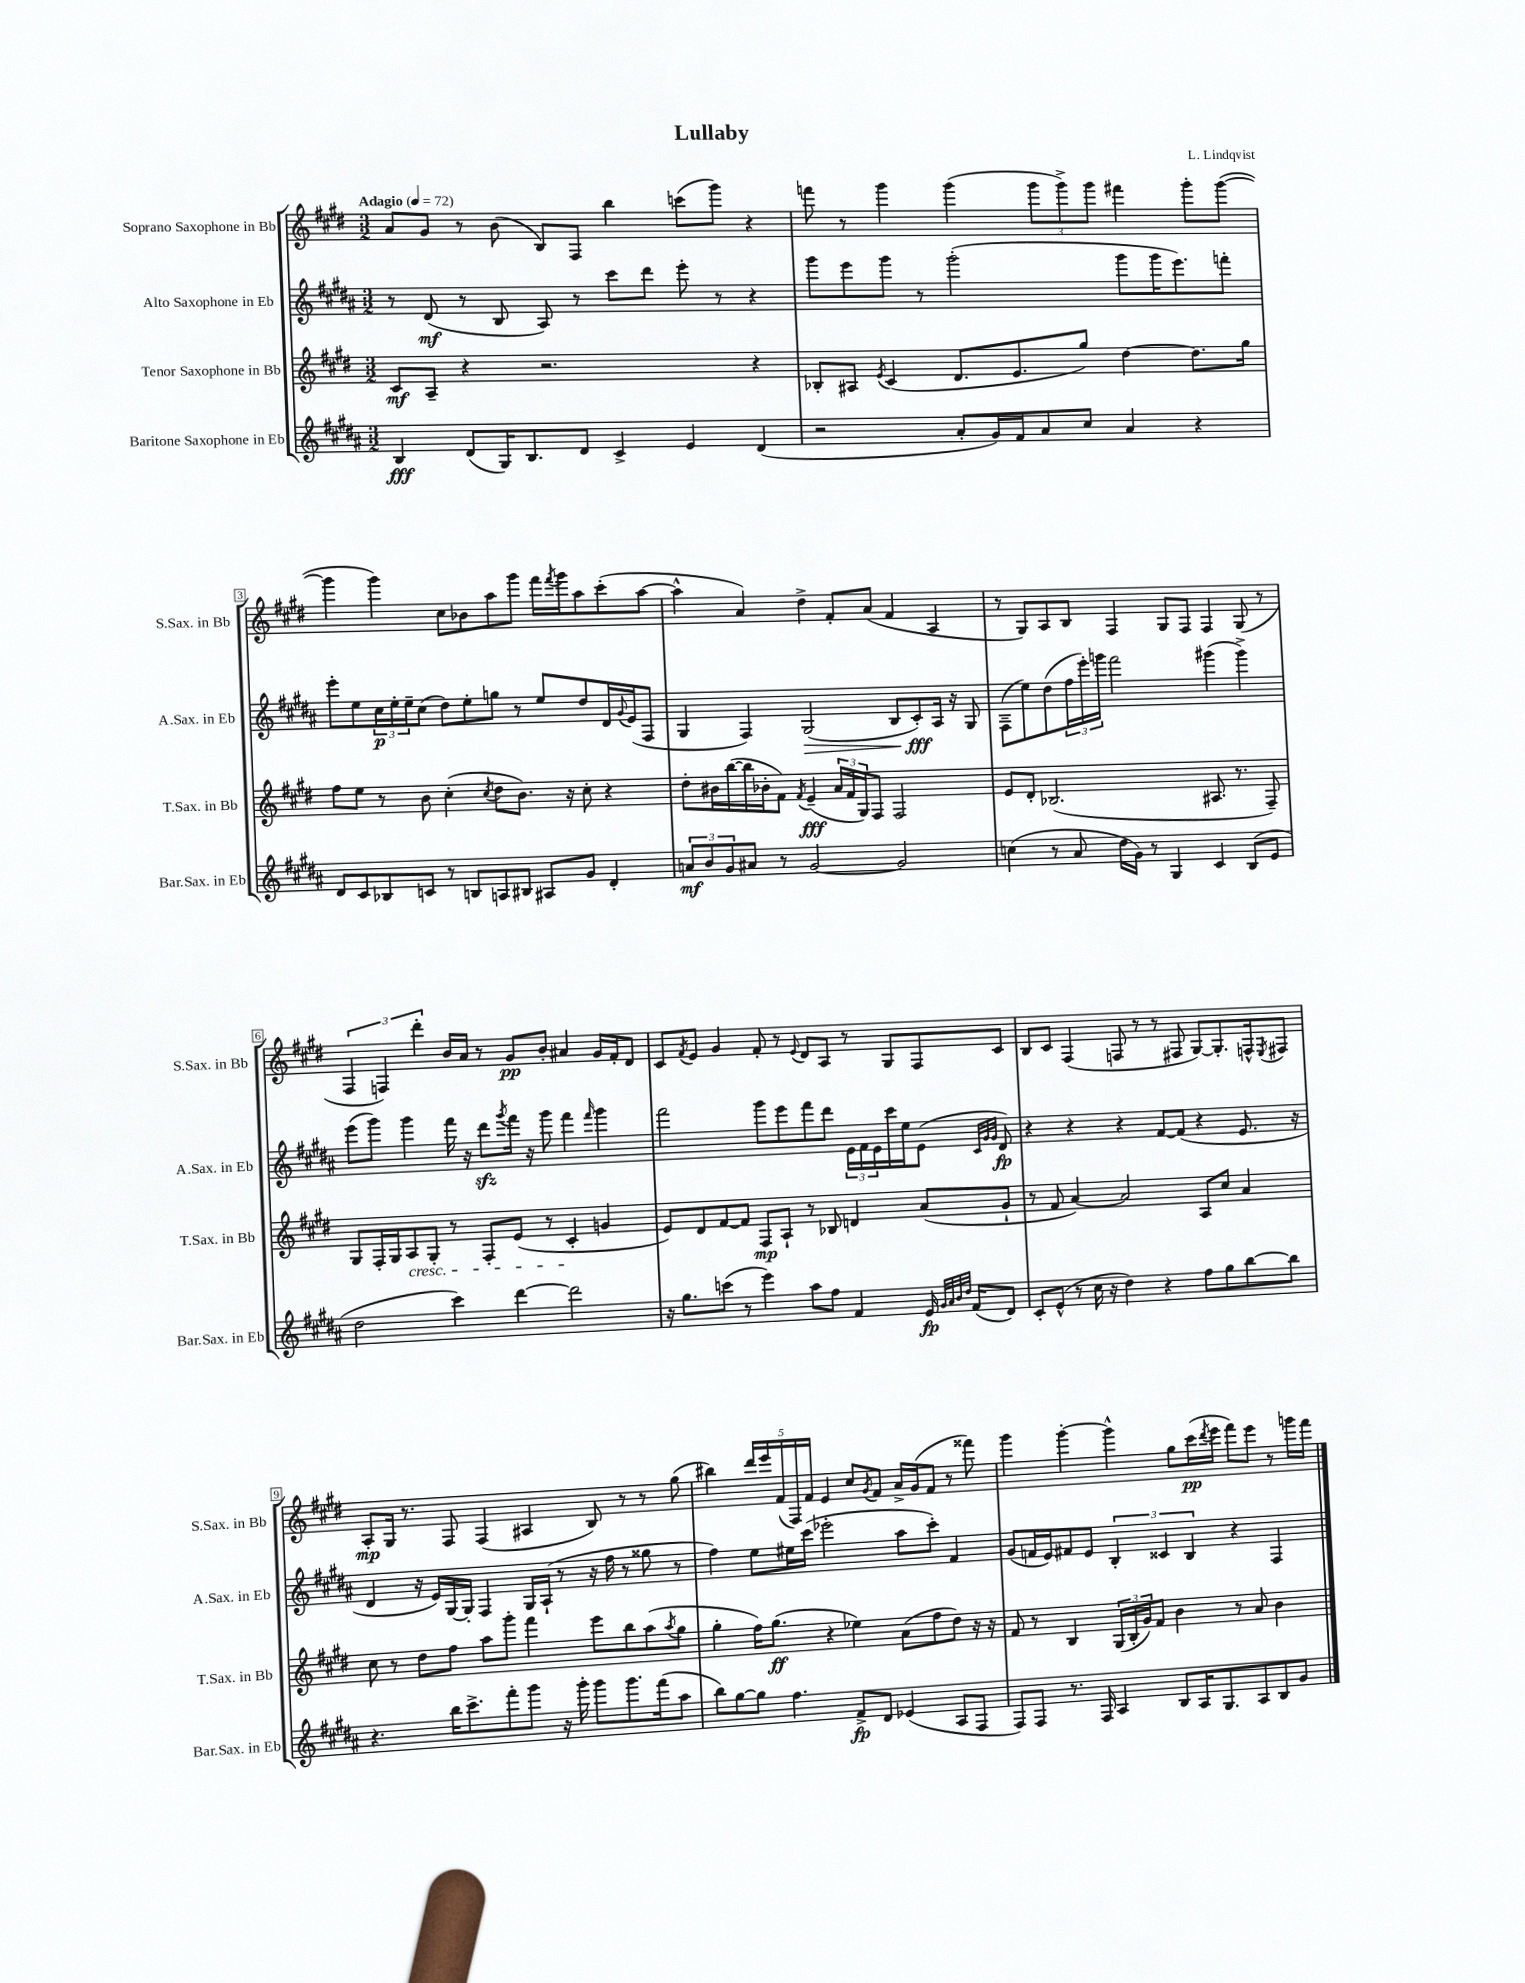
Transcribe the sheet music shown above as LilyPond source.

\header { title = "Lullaby" composer = "L. Lindqvist" }
<<
\new StaffGroup <<
\new Staff = "s0" \with { instrumentName = "Soprano Saxophone in Bb" shortInstrumentName = "S.Sax. in Bb" } {
    \clef treble \key e \major \numericTimeSignature \time 3/2 \tempo "Adagio" 4 = 72
    a'8 gis'8 r8 b'8( b8) fis8 b''4 c'''8( gis'''8) r4 |
    f'''8 r8 gis'''4 gis'''4( \tuplet 3/2 { gis'''8 gis'''8->) gis'''8 } fis'''4 gis'''8-. gis'''8~( |
    gis'''4 gis'''4) cis''8 bes'8 a''8 gis'''8 fis'''16 \acciaccatura { fis'''8 } gis'''16 a''8 cis'''8-.( a''8~ |
    a''4-^ a'4) dis''4-> fis'8-. a'8( fis'4 a4 |
    r8 gis8) a8 b8 fis4 gis8 fis8 fis4 gis8( r8 |
    \tuplet 3/2 { fis4 f4) dis'''4-. } b'16 a'16 r8 gis'8\pp b'8-. ais'4 gis'16 fis'16-. dis'8 |
    cis'8 \acciaccatura { fis'8 } e'8 gis'4 fis'8-. r8 \appoggiatura { e'8 } dis'8 a8 r8 gis8 fis8 cis'8 |
    b8 cis'8 fis4( f8 r8 r8 fis8 gis8~) gis8.-. f16-^ \acciaccatura { e8 } fis8 |
    a8-.\mp gis16 r8. fis8 fis4( ais4 b8) r8 r8 gis''8( |
    bis''4) \tuplet 5/4 { dis'''16 e'''16 fis'16( fis16) fis'16 } e'4 cis''8 \acciaccatura { gis'8 } fis'8 a'16-> gis'16( fis'8 r8 fisis'''8) |
    gis'''4 gis'''4~-. gis'''4-^ gis''8 cis'''16\pp( \acciaccatura { dis'''8 } e'''16 fis'''8) e'''8 r8 g'''16 fis'''16 \bar "|." |
}
\new Staff = "s1" \with { instrumentName = "Alto Saxophone in Eb" shortInstrumentName = "A.Sax. in Eb" } {
    \clef treble \key b \major \numericTimeSignature \time 3/2
    r8 dis'8\mf( r8 b8 ais8) r8 cis'''8 dis'''8 e'''8-. r8 r4 |
    gis'''8 e'''8 gis'''8 r8 gis'''2-.( gis'''8 gis'''16 e'''8.) f'''8-. |
    e'''8-. e''8 \tuplet 3/2 { cis''16\p e''16-. e''16-- } cis''8( dis''8) e''8-. g''8 r8 e''8 dis''8 dis'16 \appoggiatura { gis'8 } e'16( fis8 |
    gis4 fis4) gis2\>( b8 cis'8-.\fff\!) ais16 r16 gis8 |
    fis8--( e''8) dis''8( \tuplet 3/2 { fis''16 e'''16-.) g'''16 } fis'''2 gis'''4( gis'''4->) |
    e'''8( gis'''8) gis'''4 fis'''16 r16 dis'''8\sfz \acciaccatura { gis'''8 } fis'''16 r16 gis'''8 fis'''4 \grace { fis'''16 } gis'''4 |
    fis'''2 gis'''8 e'''8 fis'''8 dis'''8 \tuplet 3/2 { e'16 fis'16 e'16 } cis'''16 e''16 e'8( \grace { cis'32 gis'32 gis'32 } dis'8\fp) |
    r4 r4 r4 fis'8~ fis'8( r4 e'8. r16 |
    dis'4 r16 e'16) gis16~ gis16-. fis4 gis16 ais16-!( r8 r16 fis''16 r8 gisis''8 r8 |
    fis''4) e''8 eis''16 cis'''16( ees'''2-. ais''8 cis'''8-.) fis'4 |
    gis'8( f'16 e'16) fis'8 e'8 \tuplet 3/2 { b4-. cisis'4 b4 } r4 fis4 \bar "|." |
}
\new Staff = "s2" \with { instrumentName = "Tenor Saxophone in Bb" shortInstrumentName = "T.Sax. in Bb" } {
    \clef treble \key e \major \numericTimeSignature \time 3/2
    cis'8\mf a8-- r4 r2. r4 |
    bes8-. ais8 \acciaccatura { e'8 } cis'4( dis'8. e'8. gis''8) dis''4~ dis''8. gis''16 |
    fis''8 e''8 r8 b'8 cis''4-.( \acciaccatura { cis''8 } dis''8 b'8.) r16 cis''8-. r4 |
    dis''8-. bis'16 b''16~( b''16 bes'16-. fis'8) \acciaccatura { fis'8 } e'4--\fff( \tuplet 3/2 { a'16 fis'16 gis16) } fis8 fis2 |
    e'8 dis'8-. bes2.( ais8. r8. fis8--) |
    gis8 fis16-. gis16 a8\cresc gis8-. r8 fis8-. e'8( r8 cis'4-.\! g'4 |
    e'8) dis'8 fis'8~ fis'8 fis8\mp a8-! r8 bes8 d'4 a'8( gis'8-! |
    r8 fis'8 a'4~) a'2 a8 cis''8 a'4 |
    cis''8 r8 dis''8 fis''8 a''8 gis'''8-. fis'''4 e'''8 b''8 a''8( \acciaccatura { a''8 } gis''8 |
    gis''4-. fis''16) gis''8.\ff( r4 ees''4) a'8( fis''8 dis''8) r16 r16 |
    fis'8 r8 b4 \tuplet 3/2 { gis16( b16-. gis'16) } fis'8 b'4 r8 a'8 b'4 \bar "|." |
}
\new Staff = "s3" \with { instrumentName = "Baritone Saxophone in Eb" shortInstrumentName = "Bar.Sax. in Eb" } {
    \clef treble \key b \major \numericTimeSignature \time 3/2
    b4\fff dis'8( gis16) b8. dis'8 cis'4-> e'4 dis'4( |
    r2 ais'8-. gis'16) fis'16 ais'8 cis''8 ais'4 r4 |
    dis'8 cis'8 bes8 c'8 r8 b8 a8 bis8 ais8 gis'8 dis'4-. |
    \tuplet 3/2 { a'8\mf b'8 gis'8 } ais'8 r8 gis'2~ gis'2 |
    c''4( r8 ais'8 dis''16 gis'16) r8 gis4 cis'4 b8( e'8 |
    dis''2 cis'''4) dis'''4~ dis'''2 |
    r16 gis''8. c'''8( r8 e'''4) ais''8 fis''8 fis'4 e'16\fp \grace { gis'32 ais'32 b'32 dis''32 } fis'16( dis'8) |
    cis'8-. e'8-^( r8 cis''16 r16 dis''4) r4 fis''8 gis''8 b''8~ b''8 |
    r4. b''16 cis'''8.-> fis'''8-. gis'''8 r16 gis'''16-. gis'''8 gis'''8. fis'''16( ais''8 |
    b''8) gis''8~ gis''8 fis''4. fis'8->\fp dis'8 ees'4( ais8 fis8 |
    fis8) fis8 r8. fis16 ais4 b8 ais16 gis8. ais8 b8 gis'8 \bar "|." |
}
>>
>>
\layout { \context { \Score \override BarNumber.stencil = #(make-stencil-boxer 0.1 0.3 ly:text-interface::print) } }
